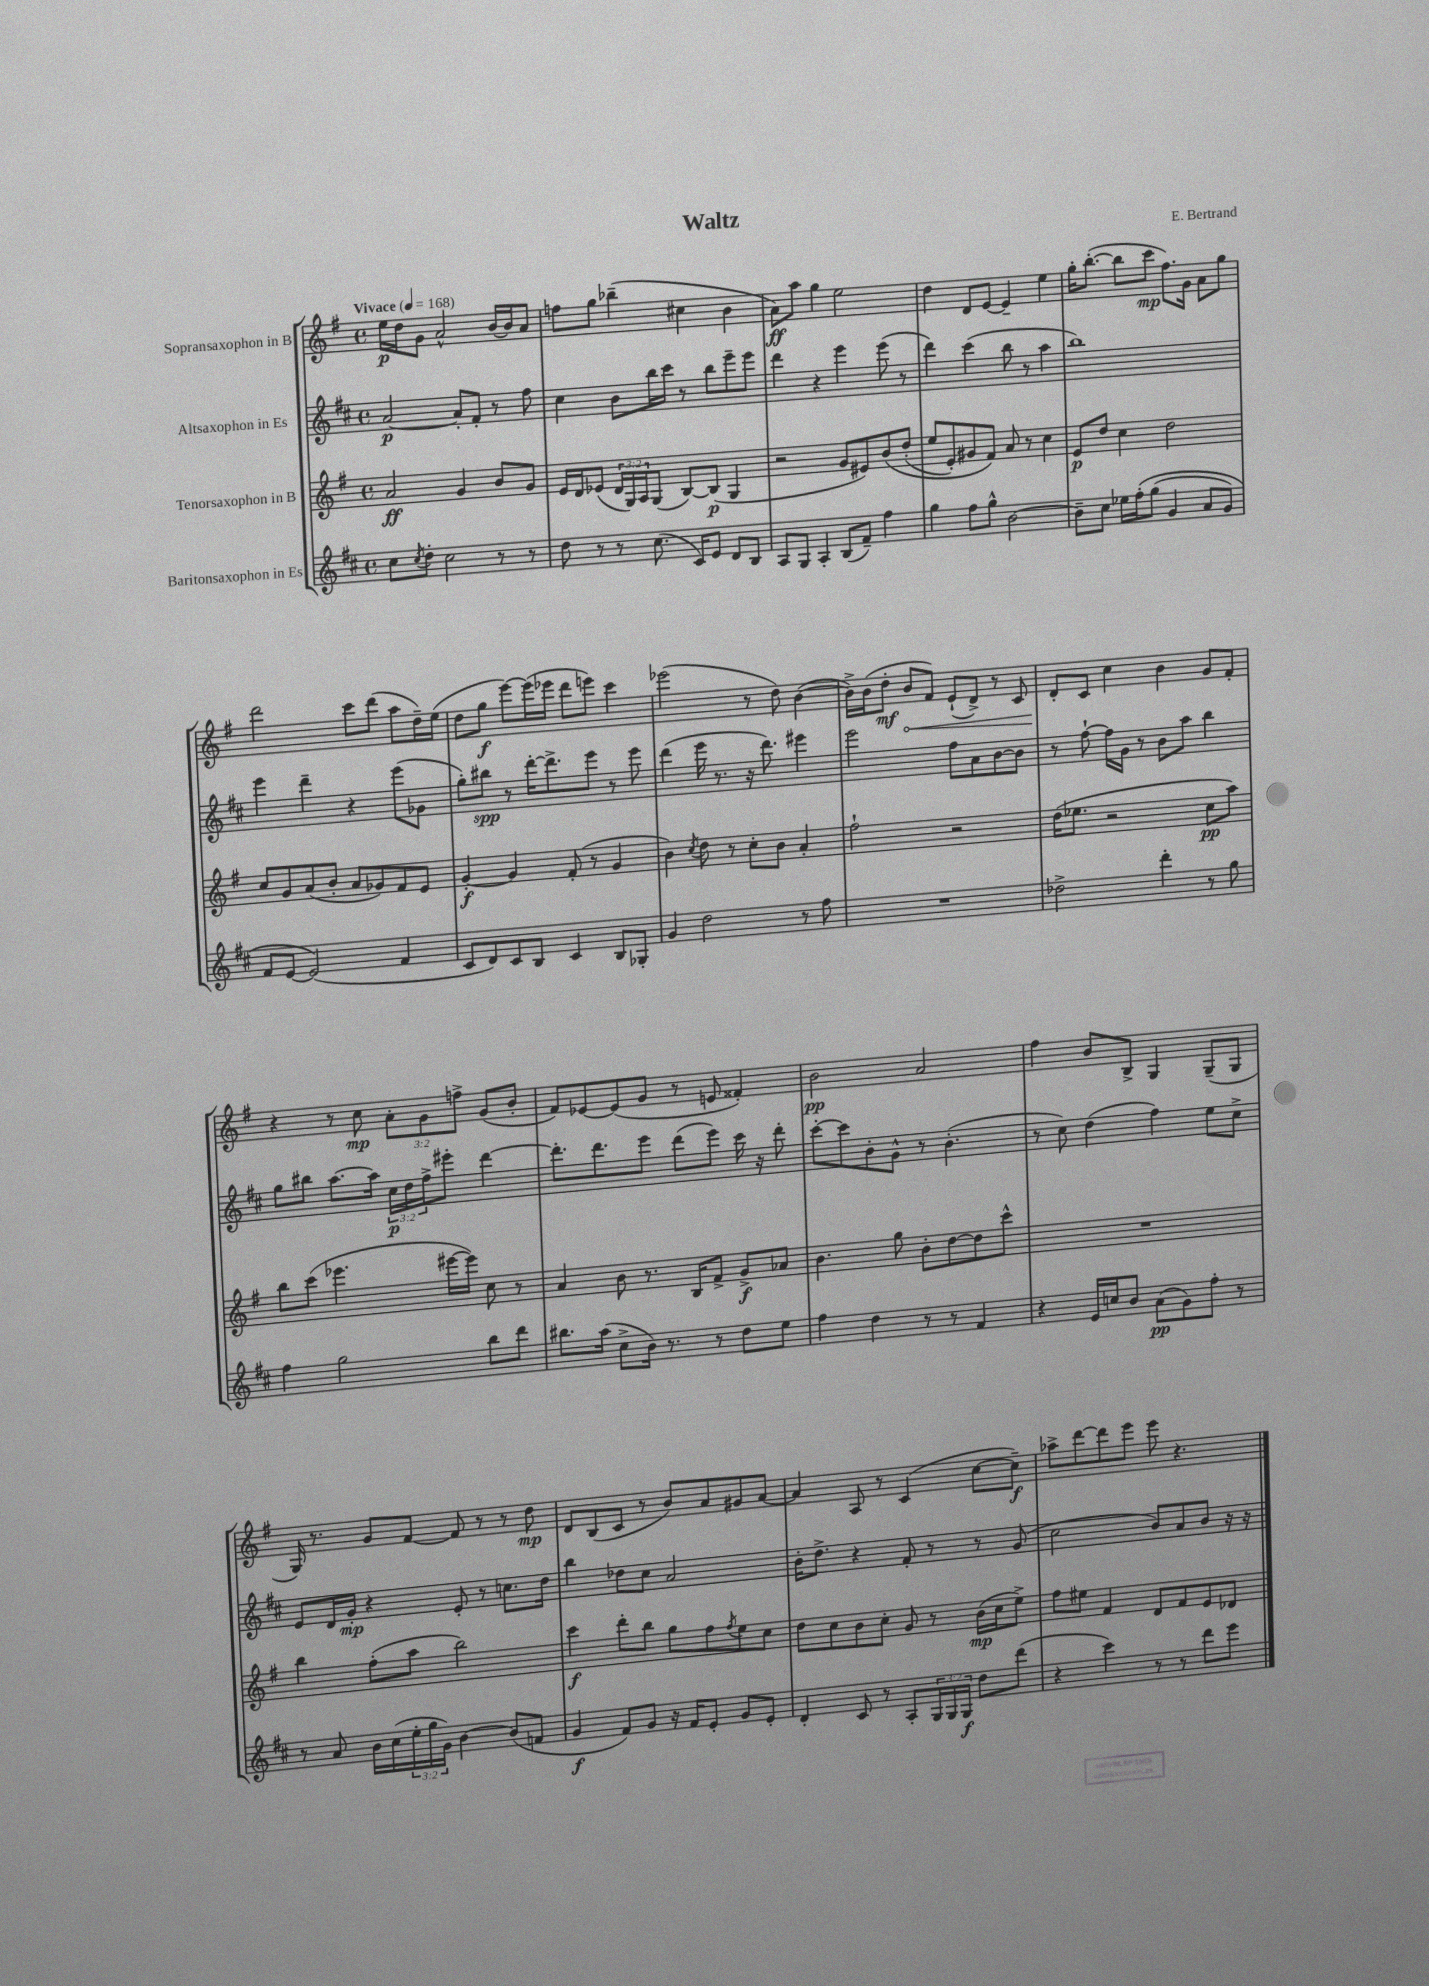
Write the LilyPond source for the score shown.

\header { title = "Waltz" composer = "E. Bertrand" }
<<
\new StaffGroup <<
\new Staff = "s0" \with { instrumentName = "Sopransaxophon in B" } {
    \clef treble \key g \major \defaultTimeSignature \time 4/4 \override Staff.TupletNumber.text = #tuplet-number::calc-fraction-text \tempo "Vivace" 4 = 168
    e''16\p d''16 g'8 a'2-^ b'16~ b'16 a'8 |
    f''8 g''8 bes''4--( cis''4 b'4 |
    a'8\ff) a''8 g''4 e''2 |
    d''4 d'8 e'8~ e'4-- e''4 |
    g''16-. b''8.~-.( b''8 c'''8\mp fis''8.) g'16 a'8 g''8 |
    d'''2 c'''8 d'''8( a''8 d''16--) e''16( |
    d''8 g''8\f e'''8~) e'''16( ees'''16 d'''8 e'''8) c'''4 |
    ees'''2( r8 d''8) b'4~( |
    b'16->) b'16( d''8-.\mf \once \override Hairpin.circled-tip = ##t b'8\< fis'8) e'8-!( d'8->) r8 c'8 |
    d'8-.\! c'8 c''4 b'4 g'8 fis'8-. |
    r4 r8 c''8\mp \tuplet 3/2 { a'8-. g'8 f''8-> } g'8( b'8-. |
    fis'8) ees'8~ ees'8( g'8 r8 e'8 fisis'4-.) |
    b'2\pp a'2 |
    fis''4 b'8 b8-> g4 g8--( g8 |
    g16) r8. g'8 fis'8~ fis'8 r8 r8 d''8\mp |
    d'8 b8( c'8 r8 b'8) a'8 gis'8 a'8~ |
    a'4 a8 r8 c'4( c''8~ c''8--\f) |
    aes''8-> d'''8~ d'''8 e'''8 e'''8 r4. \bar "|." |
}
\new Staff = "s1" \with { instrumentName = "Altsaxophon in Es" } {
    \clef treble \key d \major \defaultTimeSignature \time 4/4 \override Staff.TupletNumber.text = #tuplet-number::calc-fraction-text
    a'2~\p a'8-. fis'8-. r8 fis''8 |
    cis''4 b'8 b''16 cis'''16 r8 b''8 e'''8-- e'''8 |
    d'''4 r4 e'''4 e'''8( r8 |
    d'''4) cis'''4( b''8 r8 a''4 |
    b''1) |
    e'''4 d'''4-- r4 e'''8( ges'8 |
    g''8-.) bis''8\spp r8 d'''16~-. d'''8.-> e'''8 r8 e'''8 |
    d'''4( e'''16 r8. r16 d'''8.) eis'''4 |
    e'''2 fis''8 a'8 b'8~ b'8 |
    r8 fis''8~-! fis''16 g'16 r8 b'8 a''8 b''4 |
    g''8 bis''8 a''8.~ a''16 \tuplet 3/2 { cis''16\p d''16 fis''16-> } eis'''8-. d'''4~ |
    d'''8.-. d'''8. e'''8 d'''8( e'''8) cis'''16 r16 d'''8-. |
    cis'''8~-. cis'''8 b'8-. g'8-^ r8 b'4.-.( |
    r8 cis''8) d''4( fis''4) e''8 cis''8-> |
    e'8 d'16 g'16-.\mp r4 e'8-. r8 c''8. d''16 |
    b''4 des''8 cis''8 a'2 |
    b'16-. d''8.-> r4 fis'8-. r8 r8 g'8( |
    cis''2 b'8) a'8 b'8 r16 r16 \bar "|." |
}
\new Staff = "s2" \with { instrumentName = "Tenorsaxophon in B" } {
    \clef treble \key g \major \defaultTimeSignature \time 4/4 \override Staff.TupletNumber.text = #tuplet-number::calc-fraction-text
    a'2\ff g'4 b'8 g'8 |
    e'16 d'16 ees'8( \tuplet 3/2 { d'16 g16) a16 } g8( b8~) b8\p( g4 |
    r2 g'8 eis'8) b'8\( d''8-.( |
    e''8 e'8-.) gis'8 fis'8\) a'8 r8 c''4 |
    e'8\p d''8 c''4 d''2 |
    c''8 g'8 a'8( b'8-. a'8 ges'8) fis'8 e'8 |
    g'4~-.\f g'4 fis'8-.( r8 g'4 |
    b'4) \acciaccatura { c''8 } d''8 r8 c''8-. b'8 a'4-. |
    fis''2-! r2 |
    d''16( ees''8. r2 c''8\pp a''8) |
    b''8 c'''8( ees'''4. eis'''16~ eis'''16) c''8 r8 |
    a'4 b'8 r8. b16 fis'8-> g'8->\f aes'8 |
    b'4. g''8 b'8-. d''8~ d''8 c'''8-^ |
    R1 |
    b''4 fis''8-.( a''8 b''2) |
    c'''4\f d'''8-. b''8 g''8 fis''8 \acciaccatura { fis''8 } e''8 c''8 |
    d''8 c''8 b'8 c''8-. g'8 r8 b'16\mp( c''16 e''8->) |
    fis''8 eis''8 fis'4 d'8 fis'8 e'8 des'8 \bar "|." |
}
\new Staff = "s3" \with { instrumentName = "Baritonsaxophon in Es" } {
    \clef treble \key d \major \defaultTimeSignature \time 4/4 \override Staff.TupletNumber.text = #tuplet-number::calc-fraction-text
    cis''8 \acciaccatura { cis''8 } d''8-. cis''2 r8 r8 |
    d''8 r8 r8 cis''8.( cis'16) e'8 d'8 b8 |
    a8 g8 a4-. b8( fis'8--) fis''4 |
    g''4 fis''8 g''8-^ b'2~ |
    b'8-- cis''8 ees''16 fis''16-.\( g''8( g'4 a'8 g'8) |
    fis'8 e'8~ e'2(\) fis'4 |
    cis'8 d'8) cis'8 b8 cis'4 b8 ges8-. |
    g'4 d''2 r8 fis''8 |
    R1 |
    des''2-> d'''4-. r8 g''8 |
    fis''4 g''2 b''8 d'''8 |
    bis''8. a''16( cis''8-> b'16) r8. r8 d''8 e''8 |
    fis''4 d''4 r8 r8 fis'4 |
    r4 e'16 c''16 b'8 a'8\pp( g'8) fis''8-. r8 |
    r8 a'8 b'16 cis''16( \tuplet 3/2 { e''16-. g''16 g'16) } b'4~ b'8( f'8 |
    g'4\f fis'8) g'8 r16 fis'16 e'8-. g'8 e'8-. |
    d'4-. cis'8 r8 a8-. \tuplet 3/2 { g16 g16 g16\f } d''8 d'''8( |
    r4 cis'''4) r8 r8 d'''8 e'''8 \bar "|." |
}
>>
>>
\layout { \context { \Score \remove "Bar_number_engraver" } }
